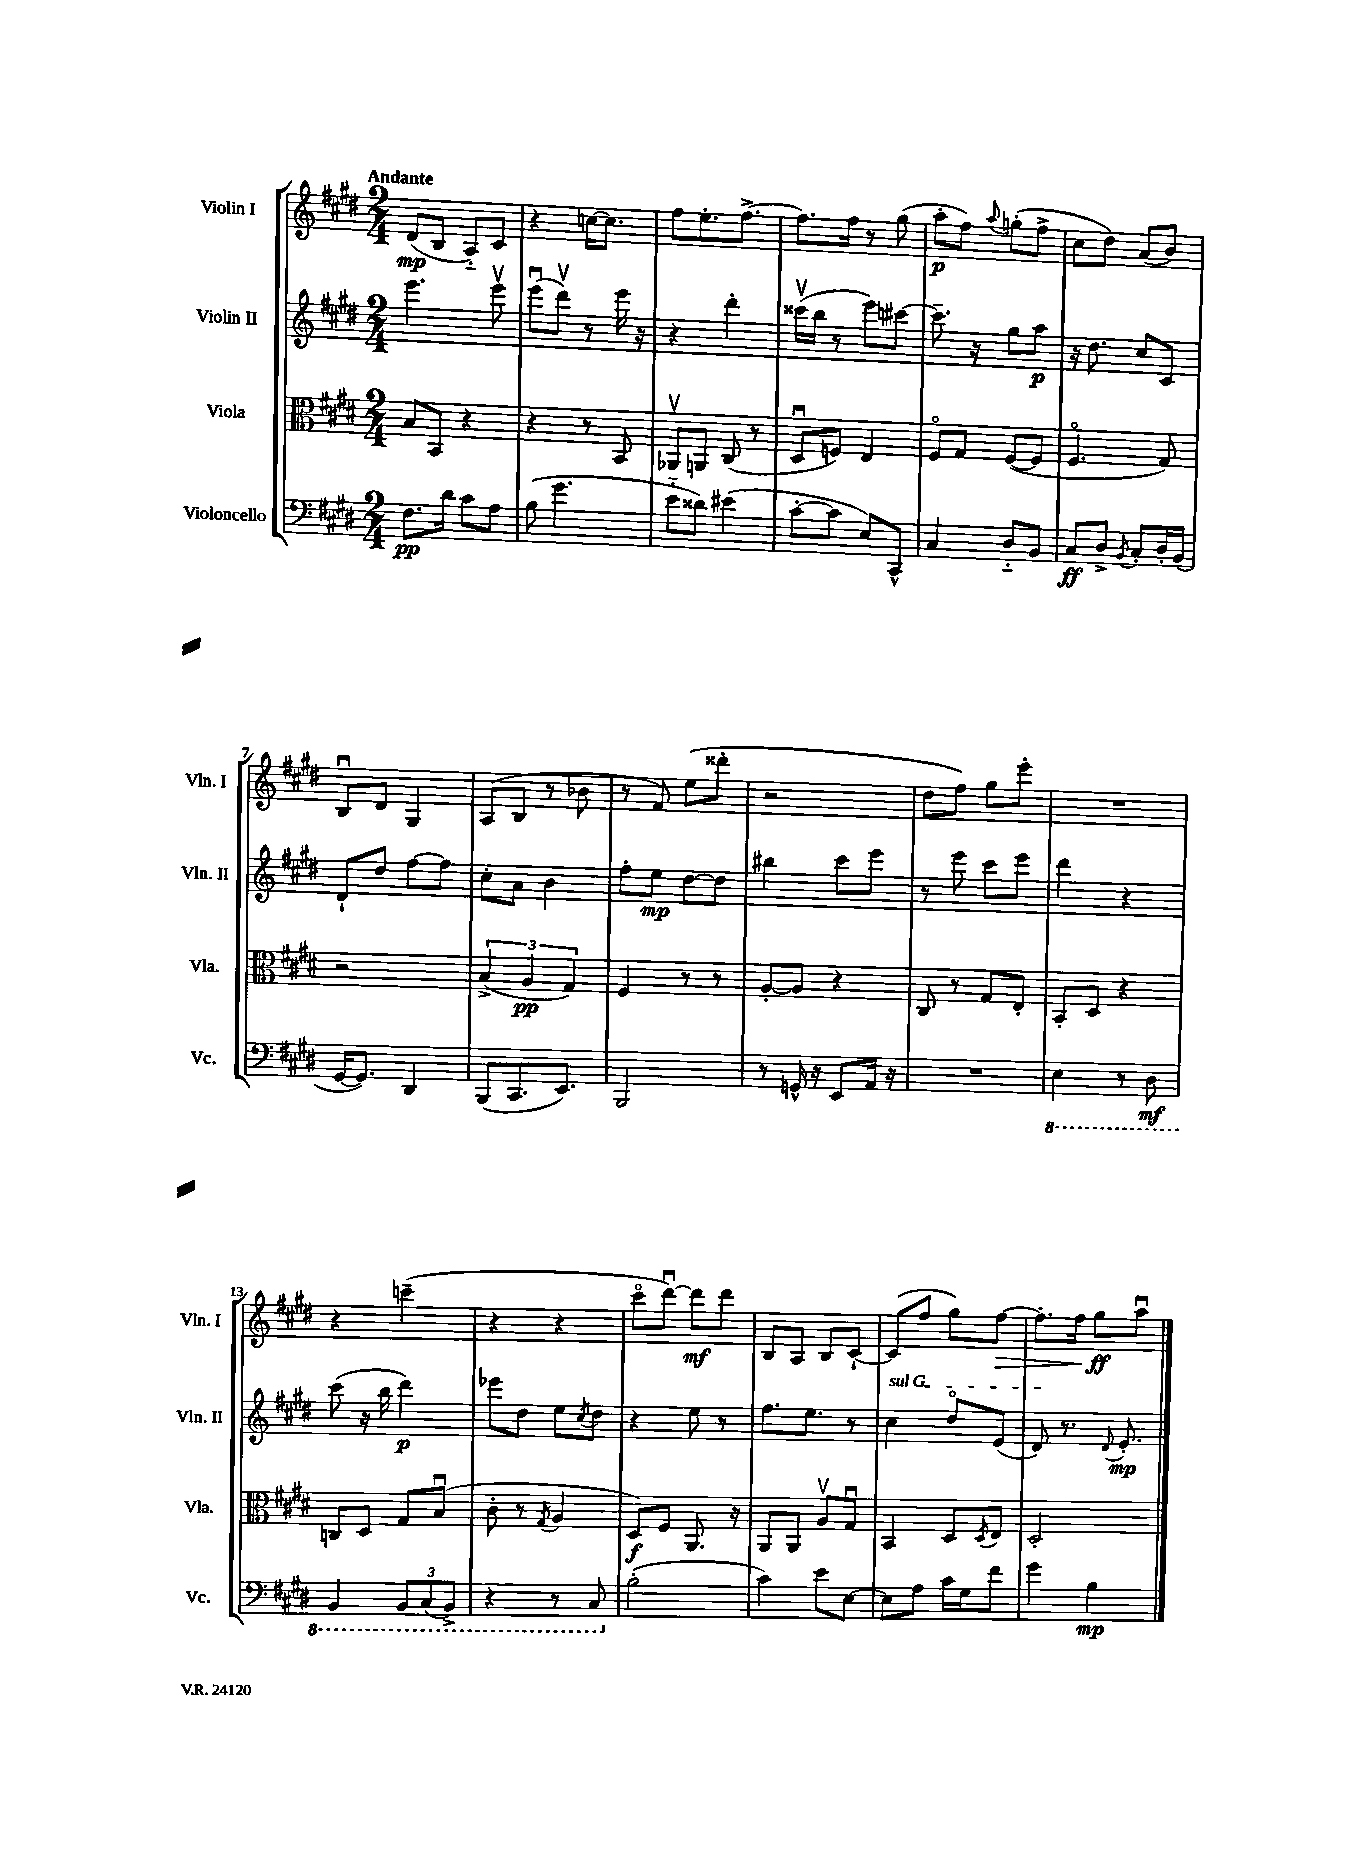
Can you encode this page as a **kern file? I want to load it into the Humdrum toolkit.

**kern	**kern	**kern	**kern
*staff4	*staff3	*staff2	*staff1
*clefF4	*clefC3	*clefG2	*clefG2
*k[f#c#g#d#]	*k[f#c#g#d#]	*k[f#c#g#d#]	*k[f#c#g#d#]
*M2/4	*M2/4	*M2/4	*M2/4
8.F#\L	8B/L	4.eee\	(8d#/L
.	8BB/J	.	8B/J
16d#\Jk	.	.	.
8c#\L	4r	.	8A'~/L)
8A\J	.	8eeev\	8c#/J
=	=	=	=
(8B\	4r	(8eeeu\L	4r
4.g#\	.	8ddd#v\J)	.
.	8r	8r	[16cc\LK
.	.	.	8.cc\]J
.	8BB/	16eee\	.
.	.	16r	.
=	=	=	=
8e'~\L	8AA-v/L	4r	8ff#\L
8d##\J)	8AA/J	.	8.ee'\
(4e#\	(8C#/	4ddd#'\	.
.	.	.	[8.ff#^\J
.	8r	.	.
=	=	=	=
[8c#'\L	8D#u/L	(16ccc##v\LL	8.ff#\]L
.	.	16bb\JJ	.
8c#\]J	8F/J)	8r	.
.	.	.	16ff#\Jk
8E/L)	4E/	8eee\L)	8r
8CC#^^/J	.	[8ccc#\J	(8gg#\
=	=	=	=
4C#/	8F#o/L	8.ccc#~\]	8aa'\L
.	8G#/J	.	8ff#\J)
.	.	16r	.
.	.	.	8qqaa/
8D#'~/L	([8F#/L	8gg#\L	(8gg'\L
8BB/J	8F#/]J	8aa\J	8ff#^\J
=	=	=	=
8C#/L	4.F#o/	16r	8cc#\L
.	.	8.dd#\	.
8D#^/J	.	.	8dd#\J)
8qBB/	.	.	.
8C#'/L	.	8cc#/L	(8a/L
16D#'/L	8G#/)	8c#/J	8b/J)
(16BB/JJ	.	.	.
=	=	=	=
[16GG#/LK	2r	8d#`/L	8Bu/L
8.GG#/]J)	.	.	.
.	.	8dd#/J	8d#/J
4DD#/	.	[8ff#\L	4G#/
.	.	8ff#\]J	.
=	=	=	=
(8BBB/L	(6B^/	8cc#'\L	(8A/L
8.CC#/	.	8a\J	8B/J
.	6A/	.	.
.	.	4b\	8r
8.EE/J)	.	.	.
.	6G#/)	.	.
.	.	.	8b-\
=	=	=	=
2BBB/	4F#/	8ff#'\L	8r
.	.	8ee\J	8f#/)
.	8r	[8dd#\L	(8ee\L
.	8r	8dd#\]J	8ddd##'\J
=	=	=	=
8r	[8A'/L	4bb#\	2r
16GG^^/	8A/]J	.	.
16r	.	.	.
8EE/L	4r	8ccc#\L	.
16AA/Jk	.	8eee\J	.
16r	.	.	.
=	=	=	=
2r	8C#/	8r	8dd#\L
.	8r	8eee\	8ff#\J)
.	8G#/L	8ccc#\L	8gg#\L
.	8E'/J	8eee\J	8eee'\J
=	=	=	=
4EE\	8BB'/L	4ddd#\	2r
.	8D#/J	.	.
8r	4r	4r	.
8DD#\	.	.	.
=	=	=	=
4BBB/	8C/L	(8ccc#\	4r
.	8D#/J	16r	.
.	.	16bb\	.
12BBB/L	8G#/L	4ddd#\)	(4ccc~\
(12CC#/	.	.	.
.	(8Bu/J	.	.
12BBB^/J)	.	.	.
=	=	=	=
4r	8c#'\	8eee-\L	4r
.	8r	8dd#\J	.
.	8qG#/	.	.
8r	4A/	8ee\L	4r
.	.	8qcc#/	.
8CC#/	.	8dd#\J	.
=	=	=	=
(2B'\	8D#/L)	4r	8ccc#o\L
.	8F#/J	.	[8ddd#u\J)
.	8.AA/	8ee\	8ddd#\]L
.	.	8r	8ddd#\J
.	16r	.	.
=	=	=	=
4c#\)	8AA/L	8.ff#\L	8B/L
.	8AA/J	.	8A/J
.	.	8.ee\J	.
8e\L	8Av/L	.	8B/L
[8E\J	8G#u/J	8r	[8c#`/J
=	=	=	=
8E\]L	4BB/	4cc#\	(8c#/]L
8A\J	.	.	8ff#/J
16c#\LL	8D#/L	8dd#o/L	8gg#\L)
16G#\J	.	.	.
.	8qD#/	.	.
8f#\J	8E/J	(8e/J	[8ff#\J
=	=	=	=
4g#\	2D#'/	8d#/)	8.ff#'\]L
.	.	8.r	.
.	.	.	16ff#\Jk
4B\	.	.	8gg#\L
.	.	8qqd#/	.
.	.	8.e'/	.
.	.	.	8aau\J
==	==	==	==
*-	*-	*-	*-
